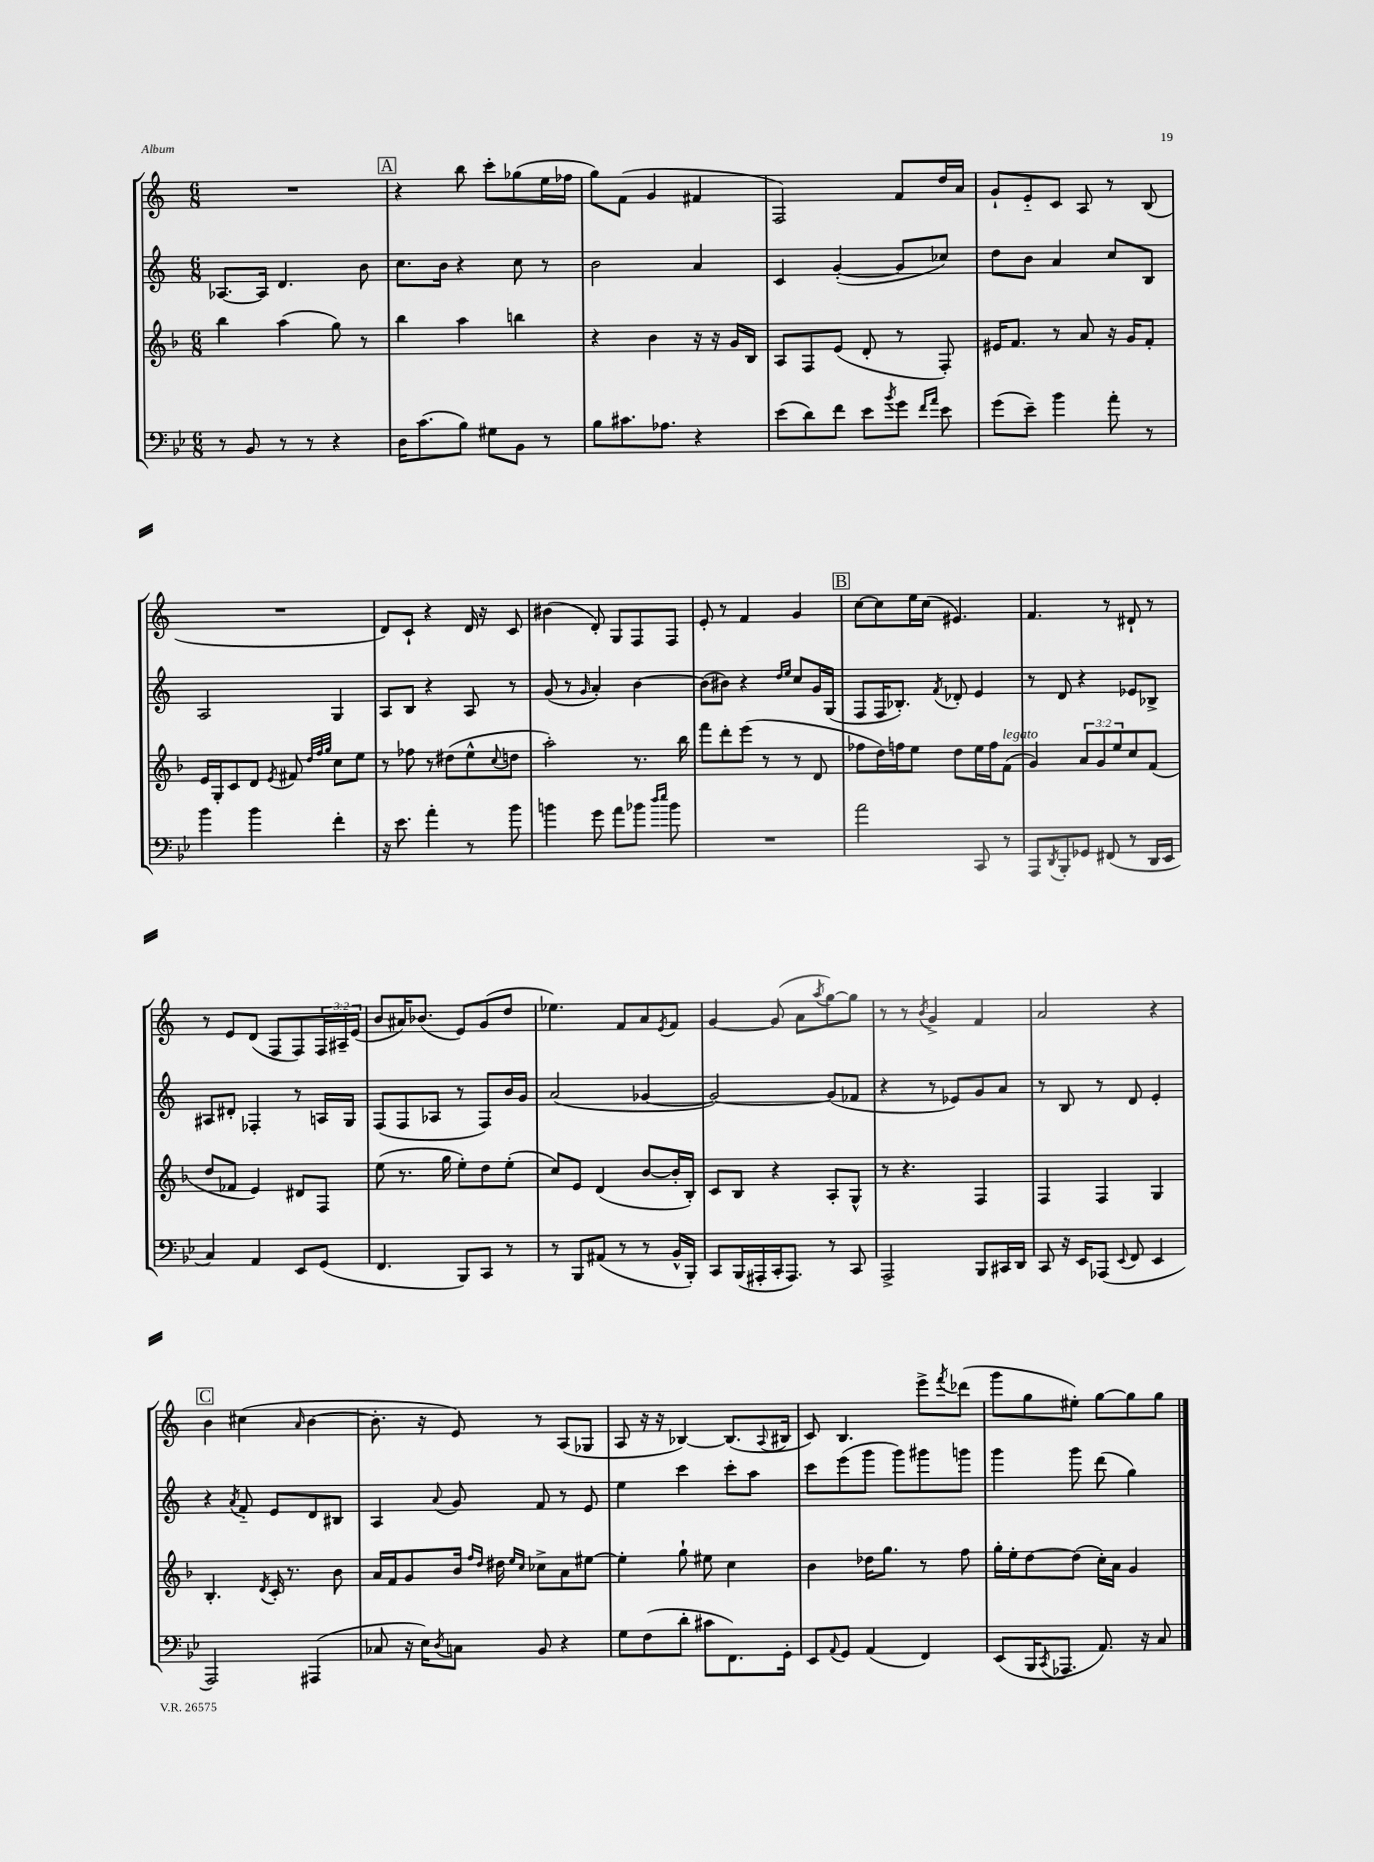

**kern	**kern	**kern	**kern
*staff4	*staff3	*staff2	*staff1
*clefF4	*clefG2	*clefG2	*clefG2
*k[b-e-]	*k[b-]	*k[]	*k[]
*M6/8	*M6/8	*M6/8	*M6/8
8r	4bb-	[8.A-	2.r
8BB-	.	.	.
.	.	16A-]	.
8r	(4aa	4.d	.
8r	.	.	.
4r	8gg)	.	.
.	8r	8b	.
=	=	=	=
16D	4bb-	8.cc	4r
(8.c	.	.	.
.	.	16b	.
8B-)	4aa	4r	8bb
8G#	.	.	8ccc'
8BB-	4bb	8cc	(8gg-
8r	.	8r	16ee
.	.	.	16ff-
=	=	=	=
8B-	4r	2b	8gg)
8.c#	.	.	(8f
.	4b-	.	4g
8.A-	.	.	.
4r	16r	4a	4f#
.	16r	.	.
.	16g	.	.
.	16B-	.	.
=	=	=	=
(8e-	8A	4c	2F)
8d)	8F	.	.
8f	(8e	([4g'	.
8e-	8d'	.	.
8qb-	.	.	.
8g	8r	8g]	8f
16qqf	.	.	.
16qqa	.	.	.
8e-	8F')	8cc-)	16dd
.	.	.	16a
=	=	=	=
(8g	16e#	8dd	8g`
.	8.f	.	.
8e-~)	.	8b	8e'~
4b-	8r	4a	8c
.	8a	.	8A
8a'	16r	8cc	8r
.	16g	.	.
8r	8f'	8B	(8B
=	=	=	=
4b-	16e	2A	2.r
.	16G'	.	.
.	8c	.	.
4b-	8d	.	.
.	8qe	.	.
.	8f#	.	.
.	32qqdd	.	.
.	32qqff	.	.
.	32qqgg	.	.
4f'	8cc	4G	.
.	8ee	.	.
=	=	=	=
16r	8r	8A	8d)
8.e-	.	.	.
.	8ff-	8B	8c`
4a'	8r	4r	4r
.	(8dd#	.	.
8r	8ee^^	8A	16d
.	.	.	16r
.	8qqcc	.	.
8b-	8dd	8r	8c
=	=	=	=
4b	2aa')	(8g	(4b#
.	.	8r	.
.	.	16qqg	.
8g	.	4a')	8d')
8a	.	.	8G
8b-	8.r	[4b	8F
16qqdd	.	.	.
16qqee-	.	.	.
8b-	.	.	8F
.	16bb-	.	.
=	=	=	=
2.r	8fff	(8b]	8e'
.	8ddd'	8b#)	8r
.	(8eee	4r	4f
.	8r	.	.
.	.	16qqdd	.
.	.	16qqee	.
.	8r	8cc	4g
.	8d	16g	.
.	.	(16G	.
=	=	=	=
2a	8ff-	8F	[8cc
.	16dd)	16F	8cc]
.	16ff	8.B-')	.
.	8ee	.	16ee
.	.	.	(16cc
.	.	8qf	.
.	8dd	8d-'	4.e#)
8CC	16ee	4e	.
.	16ff	.	.
8r	(8f	.	.
=	=	=	=
8AAA	4g)	8r	4.f
8qDD	.	.	.
8BBB-'	.	8d	.
8GG-	12a	4r	.
.	12g	.	.
(8FF#	.	.	8r
.	12ee	.	.
8r	8cc	8e-	8d#`
16DD	(8f	8B-^	8r
16EE-	.	.	.
=	=	=	=
4C)	8dd	8A#	8r
.	8f-	8d#'	8e
4AA	4e)	4F-'	(8d
.	.	.	8F
8EE-	8d#	8r	8F)
(8GG	8F	16A	24F
.	.	.	24A#~
.	.	16G	.
.	.	.	(24e
=	=	=	=
4.FF	(8ee	(8F	8b
.	8.r	8F	16a#)
.	.	.	(8.b-
.	.	8A-	.
.	16gg	.	.
8BBB-)	8ee')	8r	8e)
8CC	8dd	8F)	(8g
8r	(8ee'	16b	8dd
.	.	16g	.
=	=	=	=
8r	8cc)	(2a	4.ee-)
8BBB-	8e	.	.
(8AA#	(4d	.	.
8r	.	.	8f
8r	[8b-	[4g-	8a
.	.	.	8qe
16BB-^^	16b-']	.	8f
16BBB-')	16B-')	.	.
=	=	=	=
8CC	8c	2g-_)	[4g
(16BBB-	8B-	.	.
16AAA#'	.	.	.
16CC'	4r	.	(8g]
8.AAA#)	.	.	.
.	.	.	8a
.	.	.	8qaa
8r	8A'	(8g-]	[8gg)
8CC	8G^^	8f-	8gg]
=	=	=	=
2AAA^	8r	4r	8r
.	4.r	.	8r
.	.	.	8qb
.	.	8r	4g^
.	.	8e-)	.
8BBB-	4F	8g	4f
16CC#	.	8a	.
16DD	.	.	.
=	=	=	=
8CC	4F	8r	2a
16r	.	8B	.
16EE-	.	.	.
(8AAA-	4F	8r	.
8qqEE-	.	.	.
8FF	.	8d	.
4EE-	4G	4e'	4r
=	=	=	=
2AAA)	4.B-'	4r	4b
.	.	8qa	.
.	.	8f'~	(4cc#
.	8qd	.	.
.	16c'	8e	.
.	8.r	.	.
.	.	.	16qqa
(4AAA#	.	8d	[4b
.	8b-	8B#	.
=	=	=	=
8C-	16a	4A	8.b']
.	16f	.	.
16r	8g	.	.
16E-)	.	.	16r
8qD	.	8qqa	.
8C	16b-	8g	8e)
.	16qqff	.	.
.	16qqdd	.	.
.	16dd#	.	.
.	16qqee	.	.
.	16qqcc	.	.
8BB-	8cc-^	8f	8r
4r	8a	8r	(8A
.	[8ee#	8e	8G-
=	=	=	=
8G	4ee#']	4ee	8A
(8F	.	.	16r
.	.	.	16r
8d'	8gg`	4ccc	[4B-)
8c#	8ee#	.	.
8.FF)	4cc	8ccc'	(8.B-]
.	.	8aa	.
.	.	.	8qqA
16GG'	.	.	16B#
=	=	=	=
8EE-	4b-	8ccc	8c)
8qqAA	.	.	.
8GG	.	(8eee	4.B
(4AA	16dd-	8ggg	.
.	8.gg	.	.
.	.	8ggg)	.
4FF)	8r	8ggg#	8eee^
.	.	.	8qfff
.	8ff	8ggg	(8ddd-
=	=	=	=
(8EE-	16gg'	4ggg	8ggg
.	16ee'	.	.
16BBB-	[8dd	.	8gg
8qCC	.	.	.
8.AAA-	.	.	.
.	(8dd]	8ggg	8ee#')
8.AA)	16cc')	(8ddd	[8gg
.	16a	.	.
.	4g	4gg)	8gg]
16r	.	.	.
8C	.	.	8gg
==	==	==	==
*-	*-	*-	*-
